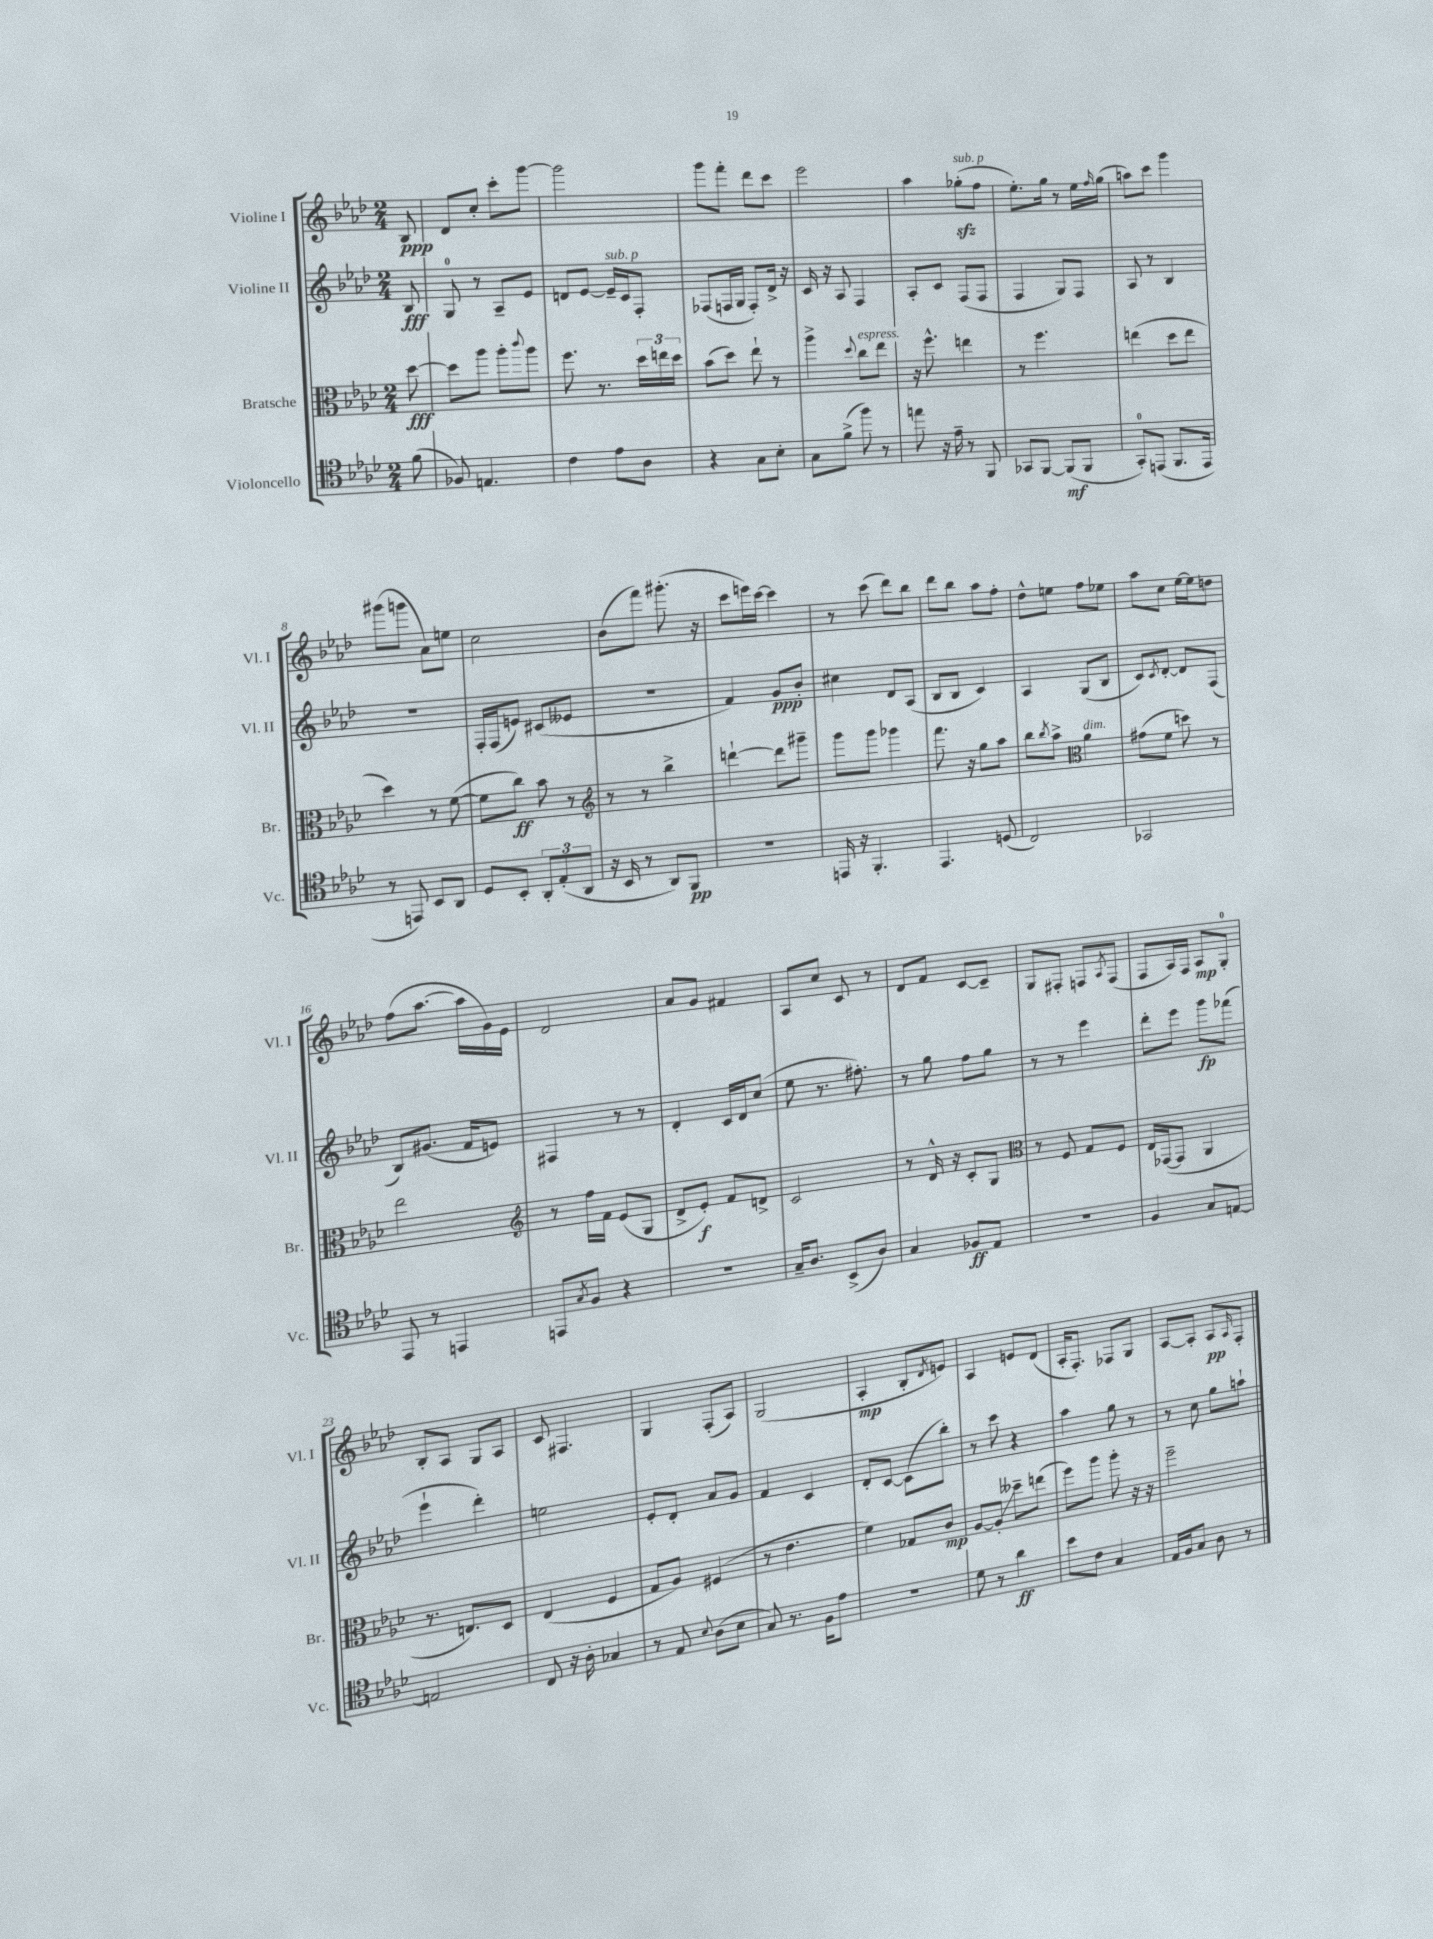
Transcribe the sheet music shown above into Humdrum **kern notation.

**kern	**kern	**kern	**kern
*staff4	*staff3	*staff2	*staff1
*clefC4	*clefC3	*clefG2	*clefG2
*k[b-e-a-d-]	*k[b-e-a-d-]	*k[b-e-a-d-]	*k[b-e-a-d-]
*M2/4	*M2/4	*M2/4	*M2/4
(8f	[8dd-	8B-	8B-
=	=	=	=
8F-)	8dd-]	8G	8d-
4.E	8aa-	8r	8cc'
.	8aa-'	8A-~	8ccc'
.	8qqccc	.	.
.	8aa-	8e-	[8ggg
=	=	=	=
4c	8.ff	8d	2ggg]
.	.	[8e-	.
.	8.r	.	.
8e-	.	16e-~]	.
.	.	16c	.
8A-	24dd-	8F'	.
.	24ee	.	.
.	24dd-	.	.
=	=	=	=
4r	(8b-	(8F-	8ggg
.	8dd-)	16F	8fff'
.	.	16G	.
8G	8ee-`	8F')	8ddd-
8B-'	8r	16d-^	8ccc
.	.	16r	.
=	=	=	=
8G	4aa-^	16c	2eee-
.	.	16r	.
(8f^	.	8A-	.
.	8qqdd-	.	.
8ff)	8cc	4F	.
8r	8ee-	.	.
=	=	=	=
8ee	16r	8A-'	4aa-
.	8.ff^^	.	.
16r	.	8c	.
16e-~	.	.	.
8r	4ee	(8F	(8gg-'
8FF	.	8F	8ff
=	=	=	=
8GG-	8r	4F	8.ee-')
[8FF	4.ff	.	.
.	.	.	16gg
(8FF]	.	8G)	8r
8FF	.	8F	16ee-
.	.	.	16qqff
.	.	.	(16gg
=	=	=	=
8GG')	(4ee	8A-	8aa)
(8EE	.	8r	8ccc
8.FF	8dd-	4B-	4ggg
.	8ee	.	.
16EE	.	.	.
=	=	=	=
8r	4dd-)	2r	(8ggg#
8EE)	.	.	8ggg
8BB-	8r	.	8a-)
8AA-	([8f	.	8ee
=	=	=	=
8D-	8f]	16F'	2cc
.	.	(16F	.
8BB-'	8cc)	8e)	.
12AA-'	8b-	(8c#	.
(12E-'	.	.	.
.	8r	8e--	.
12AA-	.	.	.
=	=	=	=
*	*clefG2	*	*
16r	8r	2r	(8b-
16BB-	.	.	.
8r	8r	.	8fff)
8AA-)	4bb-^	.	(8.ggg#'
8FF	.	.	.
.	.	.	16r
=	=	=	=
2r	[4ddd`	4f)	8ccc
.	.	.	16eee)
.	.	.	[16ccc
.	8ddd]	8g	4ccc]
.	8ggg#~	8b-'	.
=	=	=	=
16EE	8ggg	4cc#	8r
16r	.	.	.
4.FF'	8ggg	.	(8ccc
.	4ggg-	8d-	8ddd-)
.	.	(8A-	8bb-
=	=	=	=
4.EE-	8.fff	8B-	8ddd-
.	.	8B-	8bb-
.	16r	.	.
.	8gg	4c)	8aa-
(8D	8aa-	.	8ff'
=	=	=	=
2C)	8bb-	4A-	8dd-^^
.	8qbb-	.	.
.	8aa-^	.	8ee
*	*clefC3	*	*
.	4a-	(8G	8ff
.	.	8B-	8ee-
=	=	=	=
2GG-	(8g#	8c)	8aa-
.	.	8qc	.
.	8f	[8d-'	8cc
.	8dd)	8d-]	[16ee-
.	.	.	16ee-]
.	8r	(8F	8dd
=	=	=	=
8EE-	2ee-	8B-)	(8ff
8r	.	(8.g#	[8.aa-
4EE	.	.	.
.	.	16f	16aa-]
.	.	8e)	16g)
.	.	.	16e-
=	=	=	=
*	*clefG2	*	*
8EE	8r	4F#	2d-
8qG	.	.	.
8F	16ff	.	.
.	16f	.	.
4r	(8e-	8r	.
.	8G	8r	.
=	=	=	=
2r	8d-^	4d-'	8a-
.	8e-')	.	8g
.	8f	16c	4f#
.	.	16d-	.
.	8d^	(8cc	.
=	=	=	=
16G~	2c	8ee-	8A-
8.A-	.	.	.
.	.	8.r	8cc
(8BB-^	.	.	8c
.	.	8.ff#')	.
8A-)	.	.	8r
=	=	=	=
4G	8r	8r	8d-
.	16d-^^	8gg	8f
.	16r	.	.
8F-	8c'	8ff	[8c
8E-	8G	8gg	8c~]
=	=	=	=
*	*clefC3	*	*
2r	8r	8r	8G
.	8F	8r	8F#'
.	8G	4eee-	8F
.	.	.	8qA-
.	8F	.	(8F
=	=	=	=
4F	16E-	8ddd-'	8F
.	([16GG-	.	.
.	8GG-]	8eee-	16A-)
.	.	.	16F
8G	4AA-	8ggg	8A-
[8E	.	(8fff-	8G'
=	=	=	=
2E]	8.r	4eee-`	8B-'
.	.	.	8A-
.	8.E)	.	.
.	.	4ddd-')	8G
.	8D-	.	8A-
=	=	=	=
8C	(4E-	2ee	8c
16r	.	.	4.F#
16A-'	.	.	.
4G-	4F	.	.
=	=	=	=
8r	8G	8e-'	4G
8E-	8A-)	8d-'	.
8qqB-	.	.	.
(8A-	(4F#	8a-	(8F'
8B-	.	8g	8A-)
=	=	=	=
8G)	8r	4f	(2G
8.r	4.e-	.	.
.	.	4c	.
16F	.	.	.
8e-	.	.	.
=	=	=	=
2r	4f)	8d-'	4A-'
.	.	[8c	.
.	8G-	(8c]	8B-'
.	.	.	8qd-
.	8c	8bb-')	8e)
=	=	=	=
8d-	[8A-	8r	4A-
8r	8A-']	8ccc	.
4a-	8dd--~	4r	8e
.	(8ee	.	(8d-
=	=	=	=
8b-	8ff)	4aa-	16A-'
.	.	.	8.F')
8c	8aa-	.	.
4G	8aa-'	8gg	8F-
.	16r	8r	8G
.	16r	.	.
=	=	=	=
16E-	2ff~	8r	[8A-
16F	.	.	.
8G	.	8cc	8A-']
8A-	.	8gg	8A-
.	.	.	16qqA-
8r	.	8aa`	8F'
==	==	==	==
*-	*-	*-	*-
